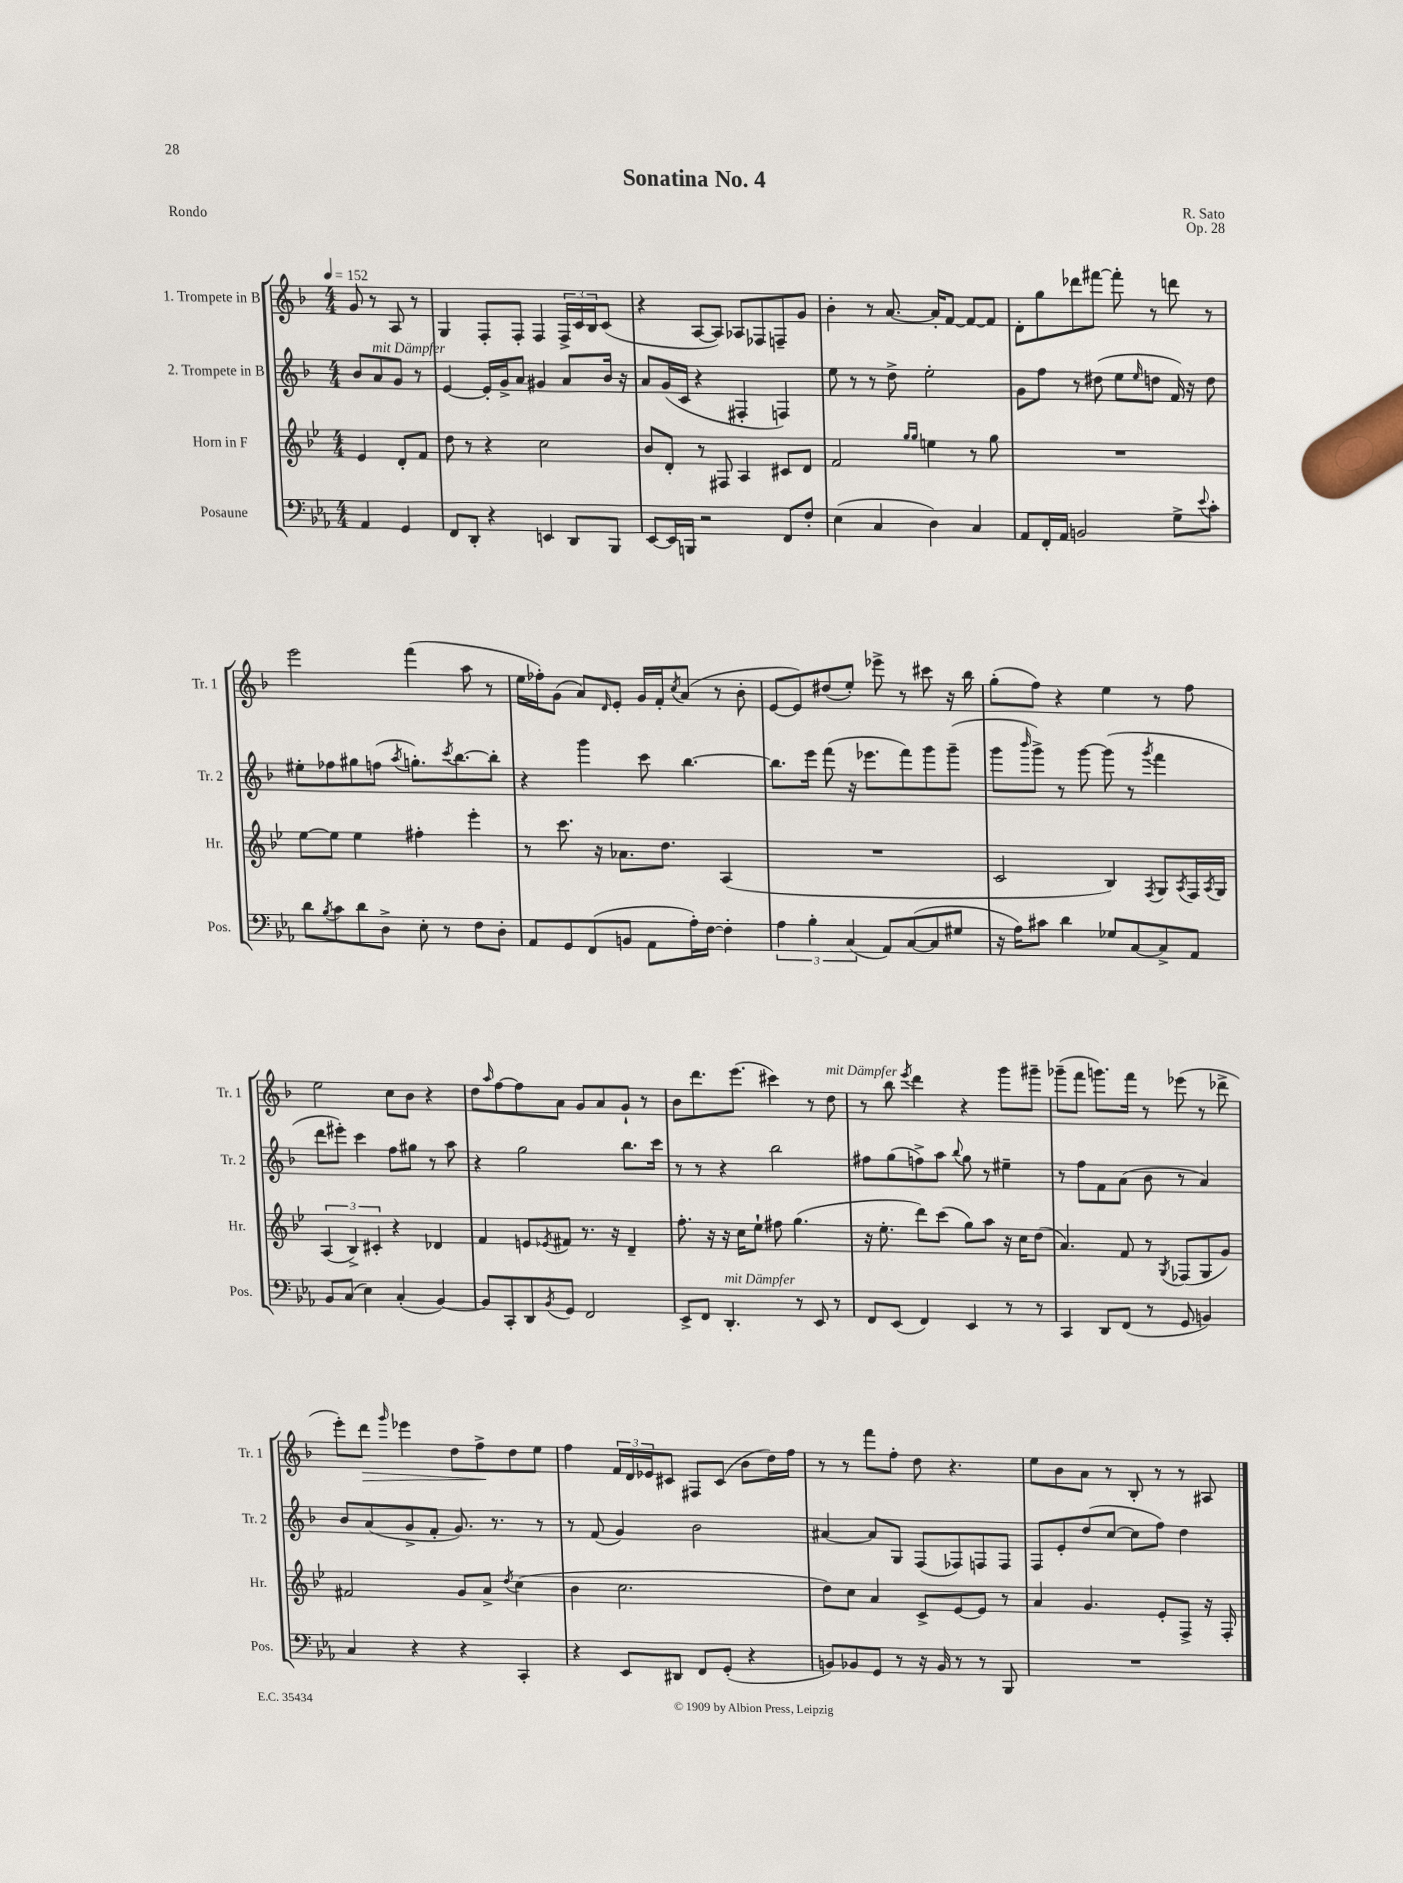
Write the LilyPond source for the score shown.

\header { title = "Sonatina No. 4" composer = "R. Sato" opus = "Op. 28" piece = "Rondo" }
<<
\new StaffGroup <<
\new Staff = "s0" \with { instrumentName = "1. Trompete in B" shortInstrumentName = "Tr. 1" } {
    \clef treble \key f \major \numericTimeSignature \time 4/4 \partial 2 \tempo 4 = 152
    g'8 r8 a8 r8 |
    g4 f8-. f8-. f4 \tuplet 3/2 { f16-> c'16 bes16 } c'8( |
    r4 a8~ a8) aes8 fes8 f8-- g'8 |
    bes'4-. r8 a'8.~ a'16-. f'8~ f'8~ f'8 |
    d'8-. g''8 des'''8 fis'''8~ fis'''8-. r8 d'''8 r8 |
    e'''2 f'''4( a''8 r8 |
    e''16 fes''16-.) g'8( a'8) \grace { d'16 } e'8-. g'16 f'16-. \acciaccatura { c''8 } a'8( r8 bes'8-. |
    e'8~ e'8) dis''8( e''8-.) ees'''8-> r8 cis'''8 r16 bes''16 |
    g''8-.( f''8) r4 e''4 r8 f''8 |
    e''2 c''8 bes'8 r4 |
    d''8 \grace { a''16 } f''8~ f''8 a'8 g'8 a'8 g'8-! r8 |
    bes'8 d'''8. e'''8.( cis'''4) r8 d''8^\markup { \italic "mit Dämpfer" } |
    r8 bes''8 \acciaccatura { e'''8 } d'''4 r4 g'''8 gis'''8-- |
    ges'''8--( f'''8 g'''8.) f'''16 r8 ees'''8( r8 des'''8-> |
    e'''8-.) d'''8\> \grace { g'''16 } ees'''4 d''8 f''8->\! d''8 e''8 |
    f''4 \tuplet 3/2 { f'16 d'16 ees'16 } cis'8 fis8 cis'8( bes'8 d''16) f''16 |
    r8 r8 f'''8 f''8-. d''8 r4. |
    e''8 bes'8 a'8 r8 bes8-. r8 r8 ais8 \bar "|." |
}
\new Staff = "s1" \with { instrumentName = "2. Trompete in B" shortInstrumentName = "Tr. 2" } {
    \clef treble \key f \major \numericTimeSignature \time 4/4 \partial 2
    bes'8 a'8^\markup { \italic "mit Dämpfer" } g'8 r8 |
    e'4~ e'16-. g'16-> a'8 gis'4 a'8 bes'16 r16 |
    a'8 g'16( c'16 r4 fis4-. f4) |
    e''8 r8 r8 d''8-> e''2-. |
    g'8 f''8 r8 dis''8( e''8 \grace { e''16 } d''8 f'16) r16 d''8 |
    eis''8-. fes''8 gis''8 f''8( \acciaccatura { a''8 } g''8.-.) \acciaccatura { c'''8 } bes''8.~ bes''8-. |
    r4 g'''4 c'''8 bes''4.~ |
    bes''8. e'''16 f'''8( r16 ees'''8. f'''8) g'''8 g'''8--( |
    g'''8 \grace { bes'''16 } g'''8->) r8 g'''8~ g'''8( r8 \acciaccatura { g'''8 } f'''4 |
    d'''8 eis'''8-.) c'''4 f''8 gis''8 r8 a''8 |
    r4 g''2 bes''8. c'''16 |
    r8 r8 r4 bes''2 |
    fis''8 g''8( f''8->) a''8 \appoggiatura { bes''8 } g''8 r8 eis''4-- |
    r8 f''8 f'8 a'8( bes'8 r8 a'4) |
    bes'8 a'8( g'8-> f'8-. g'8.) r8. r8 |
    r8 f'8( g'4) bes'2 |
    ais'4~ ais'8 g8 f8( fes8) f8 f8 |
    f8 e'8-. d''8( c''8~ c''8 f''8) d''4 \bar "|." |
}
\new Staff = "s2" \with { instrumentName = "Horn in F" shortInstrumentName = "Hr." } {
    \clef treble \key bes \major \numericTimeSignature \time 4/4 \partial 2
    ees'4 d'8-. f'8 |
    d''8 r8 r4 c''2 |
    bes'8 d'8-. r8 fis8 a4 cis'8 d'8 |
    f'2 \grace { g''16 g''16 } e''4 r8 g''8 |
    R1 |
    ees''8~ ees''8 ees''4 fis''4-. ees'''4-. |
    r8 c'''8. r16 aes'8. d''8. a4( |
    R1 |
    c'2 bes4) \acciaccatura { f8 } g8 \acciaccatura { a8 } f16 \acciaccatura { a8 } g16 |
    \tuplet 3/2 { a4( bes4->) cis'4-. } r4 des'4 |
    f'4 e'8 \acciaccatura { ees'8 } fis'8 r8. r16 d'4-- |
    f''8.-. r16 r16 c''16 ees''8-! fis''8 g''4.( |
    r16 ees''8.-. d'''8) c'''8( g''8) a''8 r16 c''16 d''8( |
    a'4.) f'8 r8 \acciaccatura { g8 } fes8( g8 g'8) |
    fis'2 g'8 a'8-> \acciaccatura { d''8 } c''4( |
    bes'4 c''2. |
    d''8) c''8 a'4 c'8-> ees'8~ ees'8 r8 |
    a'4 g'4. ees'8-. f8-> r16 f16-. \bar "|." |
}
\new Staff = "s3" \with { instrumentName = "Posaune" shortInstrumentName = "Pos." } {
    \clef bass \key ees \major \numericTimeSignature \time 4/4 \partial 2
    aes,4 g,4 |
    f,8 d,8-. r4 e,4 d,8 bes,,8 |
    ees,8~ ees,16 b,,16 r2 f,8 f8-. |
    ees4( c4 d4) c4 |
    aes,8 f,16-. aes,16 b,2 g8-> \appoggiatura { ees'8 } c'8-. |
    d'8 \acciaccatura { bes8 } c'8 d'8 d8-> ees8-. r8 f8 d8-. |
    aes,8 g,8 f,8( b,8 aes,8 aes16-.) f16~ f4-. |
    \tuplet 3/2 { aes4 bes4-. c4( } aes,8) c8~( c8 gis8 |
    r16 aes16) cis'8 d'4 ges8 c8~ c8-> aes,8 |
    bes,8 c8( ees4) c4-.( bes,4~) |
    bes,8 c,8-. d,8 \acciaccatura { bes,8 } g,8 f,2 |
    ees,8-> f,8 d,4.-.^\markup { \italic "mit Dämpfer" } r8 ees,8 r8 |
    f,8 ees,8( f,4) ees,4 r8 r8 |
    c,4 d,8 f,8( r8 g,8 b,4) |
    c4 r4 r4 c,4-. |
    r4 ees,8 dis,8 f,8 g,8-.( r4 |
    b,8) bes,8 g,8 r8 r16 bes,16 r8 r8 bes,,8 |
    R1 \bar "|." |
}
>>
>>
\layout { \context { \Score \remove "Bar_number_engraver" } }
